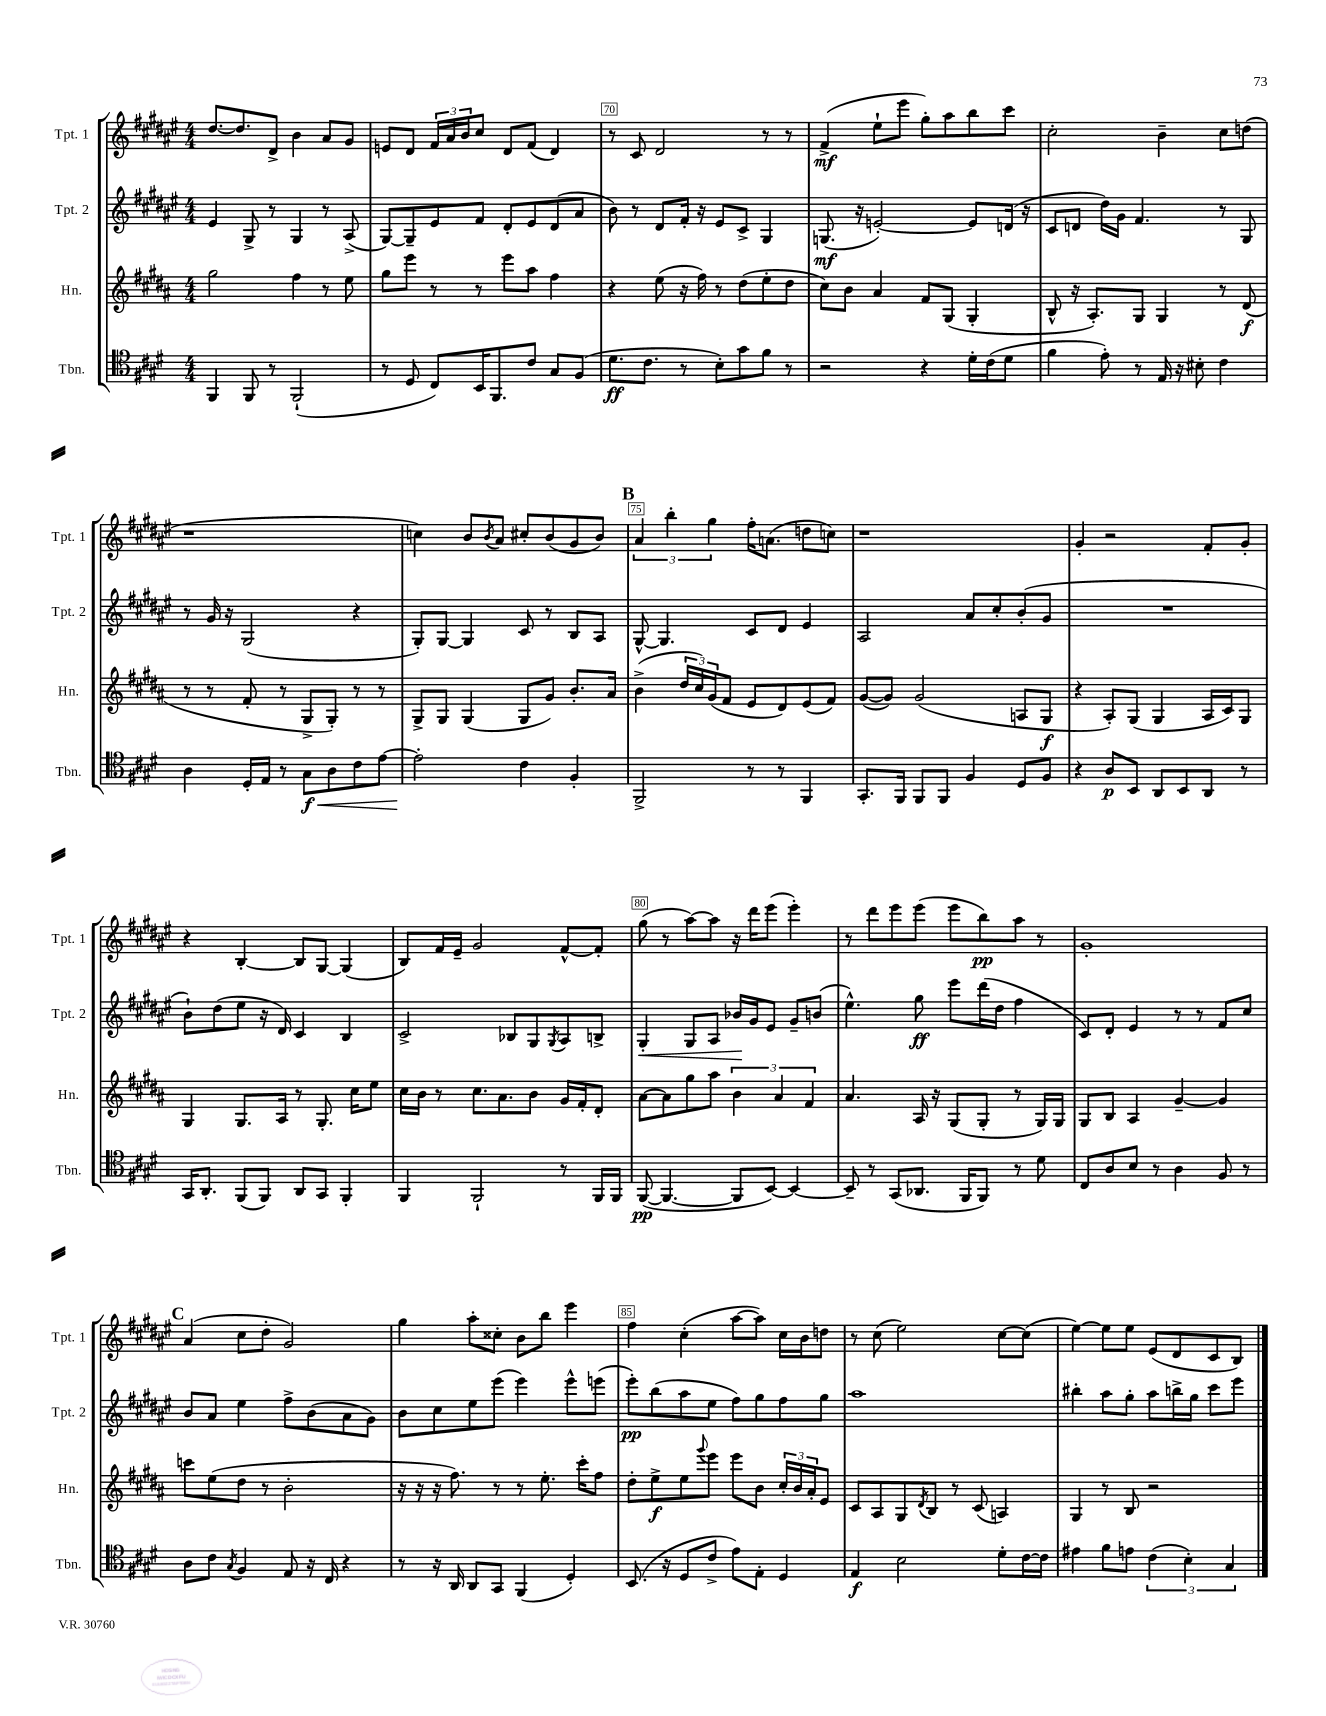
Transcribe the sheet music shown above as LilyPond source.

<<
\new StaffGroup <<
\new Staff = "s0" \with { instrumentName = "Tpt. 1" shortInstrumentName = "Tpt. 1" } {
    \clef treble \key fis \major \numericTimeSignature \time 4/4
    dis''8.~ dis''8. dis'8-> b'4 ais'8 gis'8 |
    e'8 dis'8 \tuplet 3/2 { fis'16 ais'16 b'16 } cis''8 dis'8 fis'8( dis'4) |
    r8 cis'8 dis'2 r8 r8 |
    fis'4->\mf( eis''8-! eis'''8 gis''8-.) ais''8 b''8 cis'''8 |
    cis''2-. b'4-- cis''8 d''8( |
    r1 |
    c''4) b'8 \acciaccatura { b'8 } ais'8 cis''8-. b'8( gis'8 b'8) |
    \mark \markup { \bold "B" } \tuplet 3/2 { ais'4 b''4-. gis''4 } fis''16-. a'8.( d''8 c''8) |
    r1 |
    gis'4-. r2 fis'8-. gis'8-. |
    r4 b4~-. b8 gis8~ gis4( |
    b8) fis'16 eis'16-- gis'2 fis'8~-^ fis'8-. |
    gis''8( r8 ais''8~) ais''8 r16 dis'''16 eis'''8( eis'''4-.) |
    r8 dis'''8 eis'''8 eis'''8( eis'''8 b''8\pp) ais''8 r8 |
    gis'1-. |
    \mark \markup { \bold "C" } ais'4( cis''8 dis''8-. gis'2) |
    gis''4 ais''8-. cisis''8-. b'8 b''8 eis'''4 |
    fis''4 cis''4-.( ais''8~ ais''8) cis''16 b'16 d''8 |
    r8 cis''8( eis''2) cis''8~ cis''8( |
    eis''4~) eis''8 eis''8 eis'8( dis'8 cis'8 b8) \bar "|." |
}
\new Staff = "s1" \with { instrumentName = "Tpt. 2" shortInstrumentName = "Tpt. 2" } {
    \clef treble \key fis \major \numericTimeSignature \time 4/4
    eis'4 gis8-> r8 gis4 r8 ais8->( |
    gis8~) gis8-- eis'8 fis'8 dis'8-. eis'8 dis'8( ais'8 |
    b'8) r8 dis'8 fis'16-. r16 eis'8 cis'8-> gis4 |
    g8.\mf( r16 e'2~-.) e'8 d'16( r16 |
    cis'8 d'8 dis''16) gis'16 fis'4. r8 gis8 |
    r8 gis'16 r16 gis2( r4 |
    gis8-.) gis8~ gis4 cis'8 r8 b8 ais8 |
    \mark \markup { \bold "B" } gis8~-^ gis4. cis'8 dis'8 eis'4 |
    ais2 ais'8 cis''8-. b'8-.( gis'8 |
    R1 |
    b'8-!) dis''8( eis''8 r16 dis'16) cis'4 b4 |
    cis'2-> bes8 gis8 \acciaccatura { gis8 } ais8 b8-> |
    gis4-.\< gis8 ais8 bes'16\! gis'16 eis'8 gis'8-- b'8( |
    eis''4.-^) gis''8\ff eis'''8 dis'''16( dis''16 fis''4 |
    cis'8) dis'8-. eis'4 r8 r8 fis'8 cis''8 |
    \mark \markup { \bold "C" } b'8 ais'8 eis''4 fis''8-> b'8( ais'8 gis'8) |
    b'8 cis''8 eis''8 eis'''8( eis'''4) eis'''8-^ e'''8( |
    eis'''8-.\pp) b''8( ais''8 eis''8 fis''8) gis''8 fis''8 gis''8 |
    ais''1 |
    bis''4-. ais''8 gis''8-. ais''8 b''16-> gis''16 cis'''8 eis'''8 \bar "|." |
}
\new Staff = "s2" \with { instrumentName = "Hn." shortInstrumentName = "Hn." } {
    \clef treble \key b \major \numericTimeSignature \time 4/4
    gis''2 fis''4 r8 e''8 |
    gis''8 e'''8 r8 r8 e'''8 ais''8 fis''4 |
    r4 e''8( r16 fis''16) r8 dis''8( e''8-. dis''8 |
    cis''8) b'8 ais'4 fis'8 gis8( gis4-. |
    b8-^ r16 ais8.-.) gis8 gis4 r8 dis'8\f( |
    r8 r8 fis'8-. r8 gis8-> gis8-.) r8 r8 |
    gis8-> gis8 gis4( gis8 gis'8) b'8.-. ais'16 |
    \mark \markup { \bold "B" } b'4->( \tuplet 3/2 { dis''16 cis''16) gis'16( } fis'8 e'8 dis'8) e'8( fis'8) |
    gis'8~( gis'8) gis'2( a8 gis8\f |
    r4 ais8-.) gis8( gis4 ais16 cis'16) gis8 |
    gis4 gis8. ais16 r8 gis8.-. cis''16 e''8 |
    cis''16 b'16 r8 cis''8. ais'8. b'8 gis'16 fis'16-. dis'8-. |
    ais'8~ ais'8 gis''8 ais''8 \tuplet 3/2 { b'4 ais'4 fis'4 } |
    ais'4. ais16 r16 gis8( gis8-. r8 gis16) gis16 |
    gis8 b8 ais4 gis'4~-- gis'4 |
    \mark \markup { \bold "C" } c'''8 e''8( dis''8 r8 b'2-. |
    r16 r16 r16 fis''8.) r8 r8 e''8.-. cis'''16-. fis''8 |
    dis''8-. e''8->\f e''8 \appoggiatura { gis'''8 } e'''8 e'''8 b'8 \tuplet 3/2 { cis''16-. b'16 ais'16-. } e'8 |
    cis'8 ais8 gis8 \acciaccatura { dis'8 } b8 r8 cis'8( a4) |
    gis4 r8 b8 r2 \bar "|." |
}
\new Staff = "s3" \with { instrumentName = "Tbn." shortInstrumentName = "Tbn." } {
    \clef tenor \key e \major \numericTimeSignature \time 4/4
    fis,4 fis,8 r8 fis,2-!( |
    r8 dis8 cis8) b,16 fis,8. cis'8 gis8 fis8( |
    dis'8.\ff cis'8. r8 b8-.) gis'8 fis'8 r8 |
    r2 r4 dis'16-. cis'16( dis'8 |
    fis'4 e'8-.) r8 e16 r16 bis8-. cis'4 |
    a4 dis16-. e16 r8 gis8\f\< a8 cis'8 e'8~ |
    e'2-.\! cis'4 fis4-. |
    \mark \markup { \bold "B" } fis,2-> r8 r8 fis,4 |
    gis,8.-. fis,16 fis,8 fis,8 fis4 dis8 fis8 |
    r4 a8\p b,8 a,8 b,8 a,8 r8 |
    gis,16 a,8.-. fis,8( fis,8) a,8 gis,8 fis,4-. |
    fis,4 fis,2-! r8 fis,16 fis,16 |
    fis,8~\pp( fis,4.~ fis,8 b,8~) b,4~ |
    b,8-- r8 gis,8( aes,8. fis,16 fis,8) r8 dis'8 |
    cis8 a8 b8 r8 a4 fis8 r8 |
    \mark \markup { \bold "C" } a8 cis'8 \acciaccatura { gis8 } fis4 e8 r16 cis16 r4 |
    r8 r16 a,16 a,8 gis,8 fis,4( dis4-.) |
    b,8.( r16 dis8 cis'8-> e'8) e8-. dis4 |
    e4\f b2 dis'8-. cis'16~ cis'16 |
    eis'4 fis'8 e'8 \tuplet 3/2 { cis'4( b4-.) gis4 } \bar "|." |
}
>>
>>
\layout { \context { \Score currentBarNumber = #68 \override BarNumber.break-visibility = ##(#f #t #t) barNumberVisibility = #(every-nth-bar-number-visible 5) \override BarNumber.stencil = #(make-stencil-boxer 0.1 0.3 ly:text-interface::print) } }
